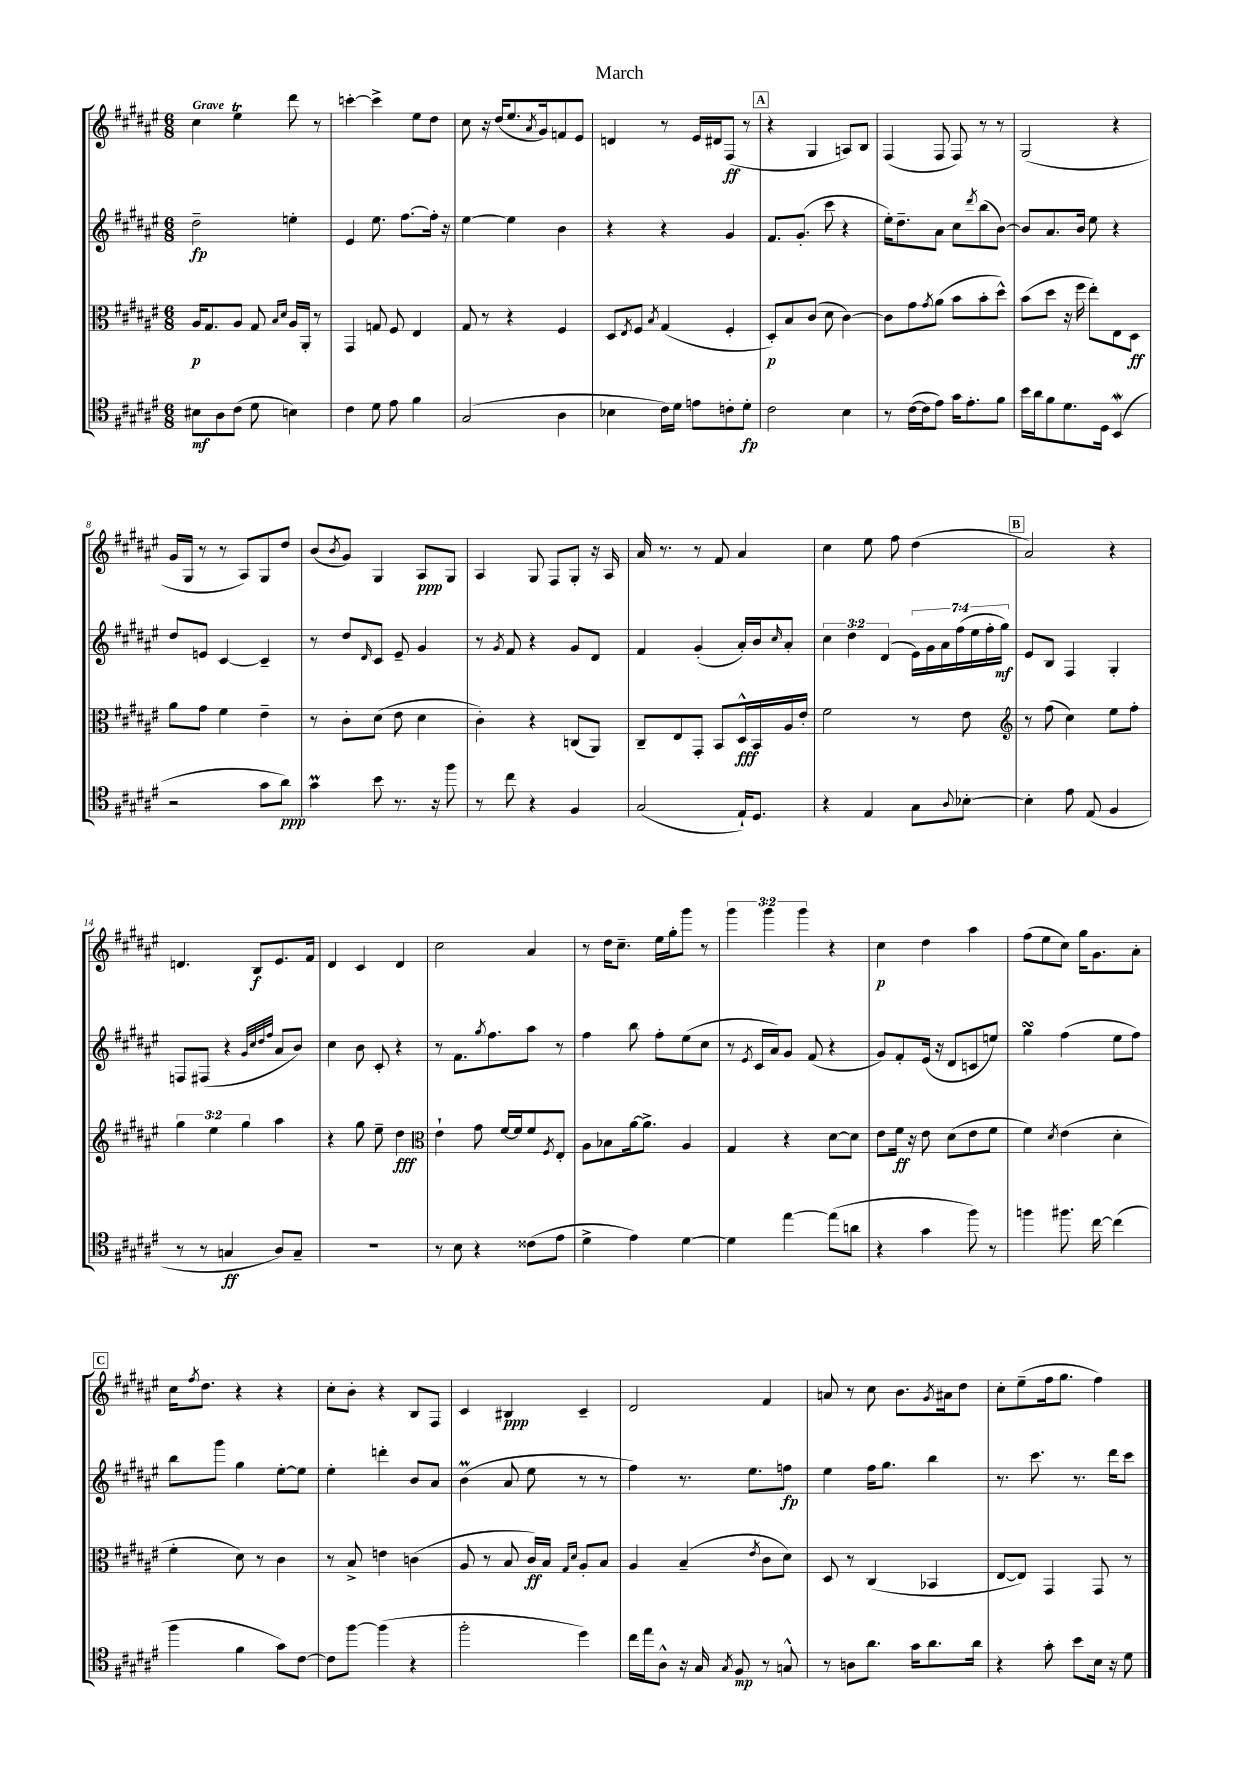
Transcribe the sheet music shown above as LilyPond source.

\header { title = "March" }
<<
\new StaffGroup <<
\new Staff = "s0" {
    \clef treble \key fis \major \numericTimeSignature \time 6/8 \override Staff.TupletNumber.text = #tuplet-number::calc-fraction-text \tempo "Grave"
    cis''4 eis''4\trill dis'''8 r8 |
    c'''4~-. c'''4-> eis''8 dis''8 |
    cis''8 r16 dis''16( eis''8. \acciaccatura { ais'8 } gis'16) f'8 eis'8 |
    d'4 r8 eis'16 dis'16 fis8\ff( r8 |
    \mark \markup { \box "A" } r4 gis4 a8) b8 |
    fis4( fis8 fis8) r8 r8 |
    gis2( r4 |
    gis'16 gis16 r8 r8 ais8) gis8 dis''8 |
    b'8( \acciaccatura { b'8 } gis'8) gis4 ais8\ppp gis8 |
    ais4 gis8 fis8 gis8-. r16 ais16 |
    ais'16 r8. r8 fis'8 ais'4 |
    cis''4 eis''8 fis''8 dis''4( |
    \mark \markup { \box "B" } ais'2) r4 |
    d'4. b8\f eis'8. fis'16 |
    dis'4 cis'4 dis'4 |
    cis''2 ais'4 |
    r8 dis''16 cis''8.-- eis''16 gis''16-. gis'''8 r8 |
    \tuplet 3/2 { gis'''4 gis'''4 gis'''4 } r4 |
    cis''4\p dis''4 ais''4 |
    fis''8( eis''8 cis''8) gis''16 gis'8. ais'8-. |
    \mark \markup { \box "C" } cis''16 \acciaccatura { fis''8 } dis''8. r4 r4 |
    cis''8-. b'8-. r4 b8 fis8 |
    cis'4 bis4\ppp cis'4-- |
    dis'2 fis'4 |
    a'8 r8 cis''8 b'8. \acciaccatura { gis'8 } ais'16 dis''8 |
    cis''8-. eis''8--( fis''16 gis''8. fis''4) \bar "|." |
}
\new Staff = "s1" {
    \clef treble \key fis \major \numericTimeSignature \time 6/8 \override Staff.TupletNumber.text = #tuplet-number::calc-fraction-text
    dis''2--\fp e''4-. |
    eis'4 eis''8. fis''8.~ fis''16-. r16 |
    eis''4~ eis''4 b'4 |
    r4 r4 gis'4 |
    \mark \markup { \box "A" } fis'8. gis'8.-.( cis'''8 r4 |
    eis''16-.) dis''8.-- ais'8 cis''8 \acciaccatura { dis'''8 } b''8( b'8~) |
    b'8 ais'8. b'16 eis''8 r4 |
    dis''8 e'8 cis'4~ cis'4-- |
    r8 dis''8 \grace { dis'16 } cis'8 eis'8-- gis'4 |
    r8 \acciaccatura { gis'8 } fis'8 r4 gis'8 dis'8 |
    fis'4 gis'4-.( ais'16-.) b'16 \grace { cis''16 } ais'8-. |
    \tuplet 3/2 { cis''4 dis''4 dis'4( } \tuplet 7/4 { eis'16) gis'16 ais'16 fis''16( eis''16 fis''16-. gis''16\mf) } |
    \mark \markup { \box "B" } eis'8 b8 fis4 gis4-. |
    f8 fis8( r4 \grace { gis'32 cis''32 dis''32 fis''32 } ais'8 b'8) |
    cis''4 b'8 cis'8-. r4 |
    r8 fis'8. \acciaccatura { gis''8 } fis''8. ais''8 r8 |
    fis''4 b''8 fis''8-. eis''8( cis''8 |
    r8 \acciaccatura { eis'8 } cis'16 ais'16) gis'8 fis'8( r4 |
    gis'8) fis'8-. eis'16( r16 dis'8 c'8 e''8) |
    gis''4\turn fis''4( eis''8 fis''8) |
    \mark \markup { \box "C" } b''8 gis'''8 gis''4 eis''8~-. eis''8 |
    eis''4-. d'''4-. b'8 ais'8 |
    b'4\prall( ais'8 eis''8 r8 r8 |
    fis''4) r8. eis''8. f''8\fp |
    eis''4 fis''16 gis''8. b''4 |
    r8. cis'''8. r8. dis'''16 cis'''8 \bar "|." |
}
\new Staff = "s2" {
    \clef alto \key fis \major \numericTimeSignature \time 6/8 \override Staff.TupletNumber.text = #tuplet-number::calc-fraction-text
    ais16\p gis8. ais8 gis8 \grace { b16 dis'16 } ais16 ais,16-. r8 |
    gis,4 g8 fis8 eis4 |
    gis8 r8 r4 fis4 |
    dis8 \acciaccatura { eis8 } fis8 \acciaccatura { b8 } gis4( fis4-. |
    \mark \markup { \box "A" } dis8-.\p) b8 cis'8( dis'8 cis'4~) |
    cis'8 gis'8 \acciaccatura { gis'8 } ais'8( b'8 b'8-. dis''8-^) |
    b'8( dis''8 r16 fis''16 eis''8-.) eis8 dis8\ff |
    ais'8 gis'8 fis'4 eis'4-- |
    r8 cis'8-. dis'8( eis'8 dis'4 |
    cis'4-.) r4 c8( ais,8) |
    cis8-- eis8 gis,8-. b,8 dis16-^\fff b,16 ais16 eis'16-. |
    fis'2 r8 eis'8 |
    \mark \markup { \box "B" } \clef treble r8 fis''8( cis''4) eis''8 fis''8-. |
    \tuplet 3/2 { gis''4 eis''4 gis''4 } ais''4 |
    r4 gis''8 eis''8-- dis''4\fff |
    \clef alto eis'4-! gis'8 fis'16~ fis'16 fis'8 \acciaccatura { fis8 } eis8-. |
    ais8 bes8 ais'16~ ais'8.-> ais4 |
    gis4 r4 dis'8~ dis'8 |
    eis'8 fis'16\ff r16 eis'8 dis'8( eis'8 fis'8 |
    fis'4) \acciaccatura { dis'8 } eis'4( dis'4-. |
    \mark \markup { \box "C" } fis'4-. dis'8) r8 cis'4 |
    r8 b8-> e'4 c'4( |
    ais8 r8 b8 cis'16\ff) b16 \grace { gis16 dis'16 } ais8-. b8 |
    ais4 b4--( \acciaccatura { eis'8 } cis'8 dis'8) |
    dis8 r8 cis4( bes,4 |
    eis8~ eis8) gis,4 gis,8 r8 \bar "|." |
}
\new Staff = "s3" {
    \clef tenor \key fis \major \numericTimeSignature \time 6/8
    bis8\mf ais8 cis'8( dis'8 b4) |
    cis'4 dis'8 eis'8 fis'4 |
    gis2( ais4 |
    bes4 cis'16) dis'16 e'8 c'8-. dis'8-.\fp |
    \mark \markup { \box "A" } cis'2 b4 |
    r8 cis'16~( cis'16 eis'8) gis'16 eis'8.-. fis'8 |
    b'16 ais'16 fis'8 dis'8. dis16 b,4\mordent( |
    r2 gis'8 ais'8\ppp) |
    gis'4\prall b'8 r8. r16 fis''8 |
    r8 cis''8 r4 fis4 |
    gis2( eis16-!) dis8. |
    r4 eis4 gis8 \appoggiatura { ais8 } bes8~-. |
    \mark \markup { \box "B" } bes4-. eis'8 eis8( fis4 |
    r8 r8 g4\ff ais8) g8-- |
    R2. |
    r8 b8 r4 cisis'8( eis'8 |
    dis'4-> eis'4) dis'4~ |
    dis'4 eis''4~ eis''8( a'8 |
    r4 gis'4 fis''8) r8 |
    f''4 fis''8. cis''16~ cis''4( |
    \mark \markup { \box "C" } fis''4 fis'4 gis'8) cis'8~ |
    cis'8 fis''8~ fis''4( r4 |
    fis''2-. dis''4) |
    cis''16 eis''16 ais8-^ r16 gis16 \acciaccatura { gis8 } fis8\mp r8 g8-^ |
    r8 a8 ais'8. gis'16 ais'8. ais'16 |
    r4 gis'8-. b'8 b16 r16 dis'8 \bar "|." |
}
>>
>>
